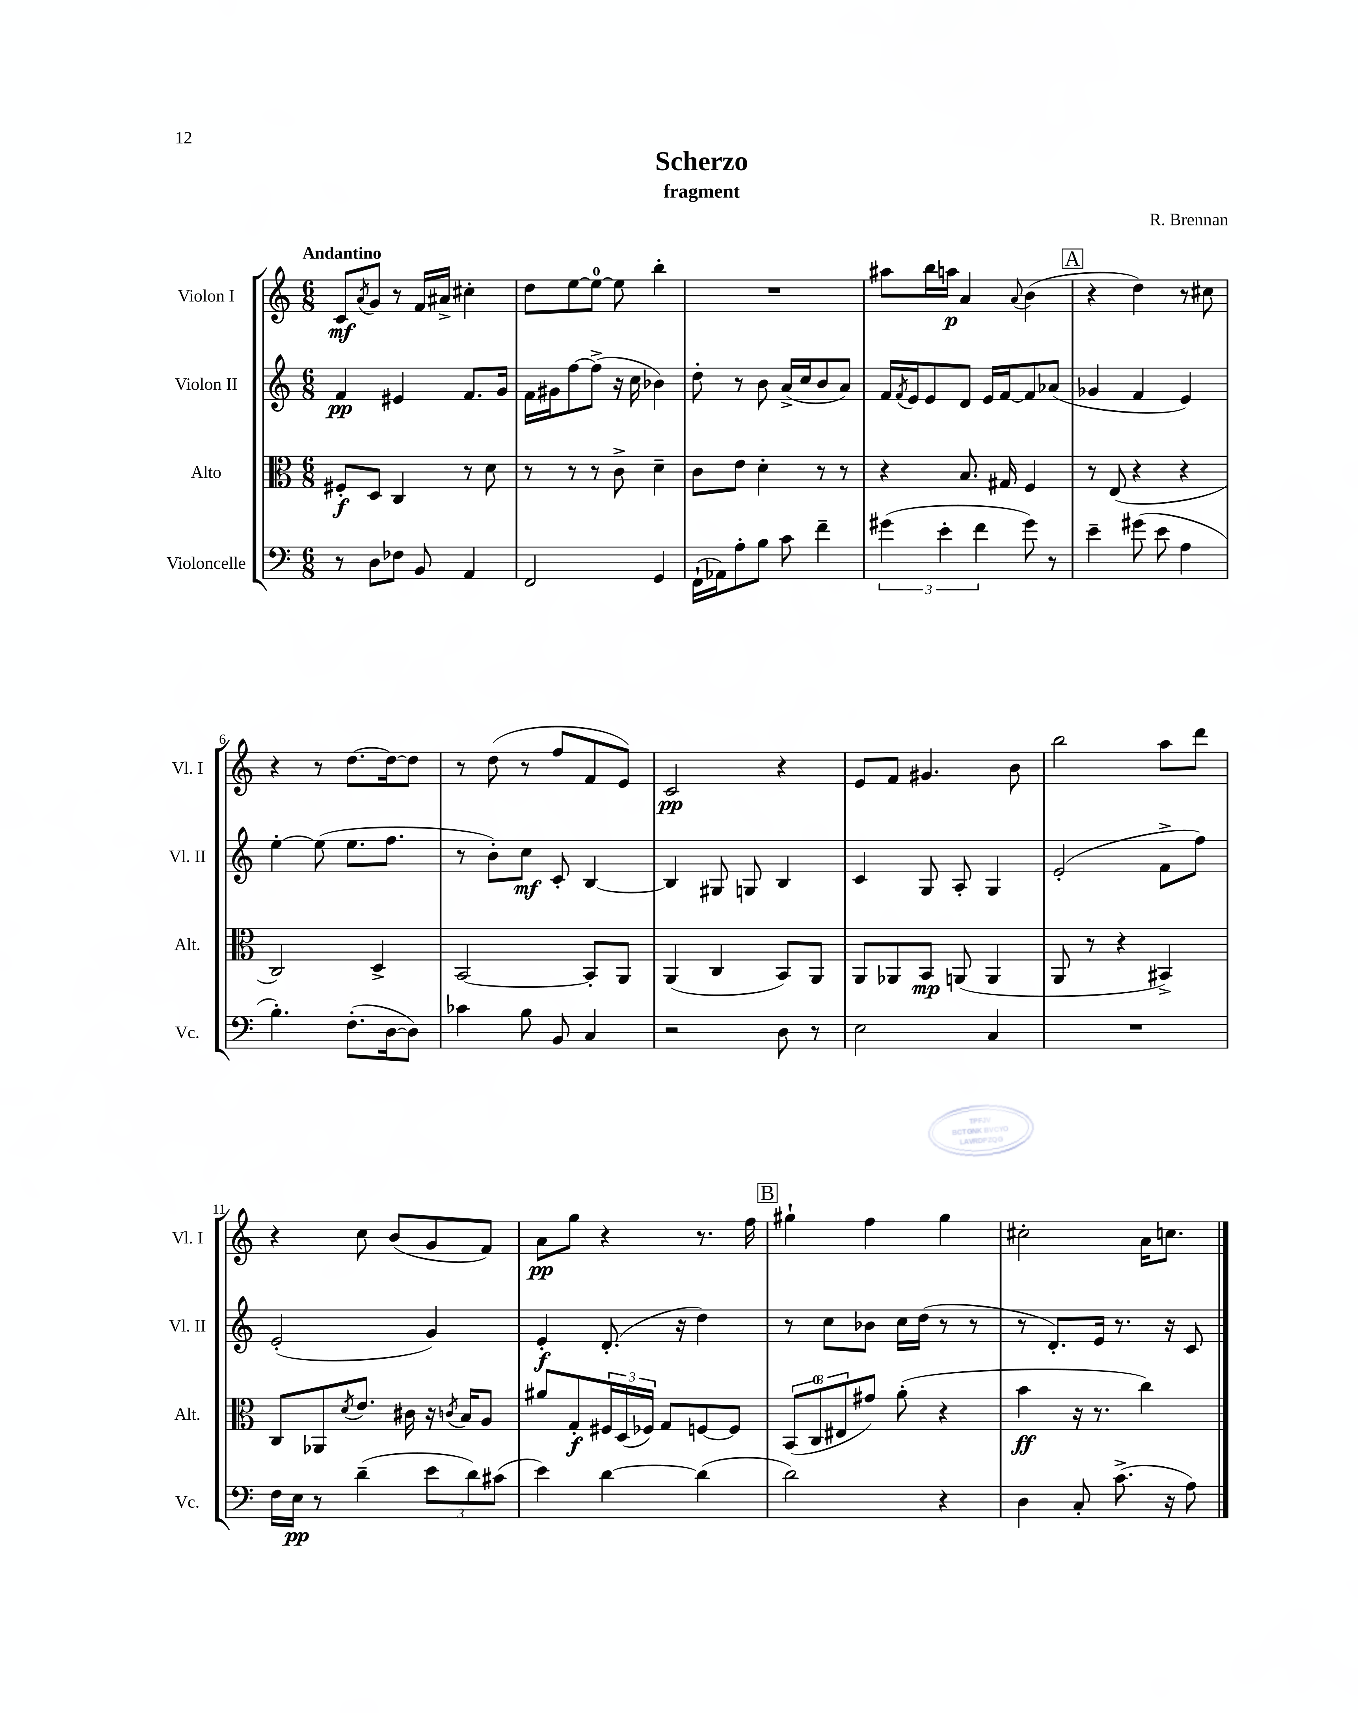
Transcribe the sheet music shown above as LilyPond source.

\header { title = "Scherzo" composer = "R. Brennan" subtitle = "fragment" }
<<
\new StaffGroup <<
\new Staff = "s0" \with { instrumentName = "Violon I" shortInstrumentName = "Vl. I" } {
    \clef treble \key c \major \numericTimeSignature \time 6/8 \tempo "Andantino"
    c'8\mf \acciaccatura { a'8 } g'8 r8 f'16 ais'16-> cis''4-. |
    d''8 e''8~ e''8-0~ e''8 b''4-. |
    R2. |
    ais''8 b''16 a''16\p a'4 \appoggiatura { a'8 } b'4( |
    \mark \markup { \box "A" } r4 d''4) r8 cis''8 |
    r4 r8 d''8.~ d''16~ d''8 |
    r8 d''8( r8 f''8 f'8 e'8) |
    c'2\pp r4 |
    e'8 f'8 gis'4. b'8 |
    b''2 a''8 d'''8 |
    r4 c''8 b'8( g'8 f'8) |
    a'8\pp g''8 r4 r8. f''16 |
    \mark \markup { \box "B" } gis''4-! f''4 gis''4 |
    cis''2-. a'16 c''8. \bar "|." |
}
\new Staff = "s1" \with { instrumentName = "Violon II" shortInstrumentName = "Vl. II" } {
    \clef treble \key c \major \numericTimeSignature \time 6/8
    f'4\pp eis'4 f'8. g'16 |
    f'16 gis'16 f''8~ f''8->( r16 c''16 bes'4) |
    d''8-. r8 b'8 a'16->( c''16 b'8 a'8) |
    f'16 \acciaccatura { f'8 } e'16 e'8 d'8 e'16 f'16~ f'8 aes'8( |
    \mark \markup { \box "A" } ges'4 f'4 e'4) |
    e''4~-. e''8( e''8. f''8. |
    r8 b'8-.) c''8\mf c'8-. b4~ |
    b4 gis8 g8 b4 |
    c'4 g8 a8-. g4 |
    e'2-.( f'8-> f''8) |
    e'2-.( g'4) |
    e'4-.\f d'8.-.( r16 d''4) |
    \mark \markup { \box "B" } r8 c''8 bes'8 c''16 d''16( r8 r8 |
    r8 d'8.-.) e'16 r8. r16 c'8 \bar "|." |
}
\new Staff = "s2" \with { instrumentName = "Alto" shortInstrumentName = "Alt." } {
    \clef alto \key c \major \numericTimeSignature \time 6/8
    fis8-.\f d8 c4 r8 d'8 |
    r8 r8 r8 c'8-> d'4-- |
    c'8 e'8 d'4-. r8 r8 |
    r4 b8. gis16 f4 |
    \mark \markup { \box "A" } r8 e8( r4 r4 |
    c2) d4-> |
    b,2~ b,8-. a,8 |
    a,4( c4 b,8) a,8 |
    a,8 aes,8 b,8\mp a,8( a,4 |
    a,8 r8 r4 bis,4->) |
    c8 aes,8 \acciaccatura { d'8 } e'8. cis'16 r16 \acciaccatura { c'8 } b16 a8 |
    ais'8 g8-.\f \tuplet 3/2 { fis16 d16( fes16) } g8 f8~ f8 |
    \mark \markup { \box "B" } \tuplet 3/2 { b,8( c8-0 eis8 } gis'8) a'8-.( r4 |
    b'4\ff r16 r8. c''4) \bar "|." |
}
\new Staff = "s3" \with { instrumentName = "Violoncelle" shortInstrumentName = "Vc." } {
    \clef bass \key c \major \numericTimeSignature \time 6/8
    r8 d8 fes8 b,8 a,4 |
    f,2 g,4 |
    f,16-!( aes,16) a8-. b8 c'8 f'4-- |
    \tuplet 3/2 { gis'4( e'4-. f'4 } gis'8) r8 |
    \mark \markup { \box "A" } e'4-- gis'8( e'8 a4 |
    b4.-.) f8.-.( d16~ d8) |
    ces'4 b8 b,8 c4 |
    r2 d8 r8 |
    e2 c4 |
    R2. |
    f16 e16\pp r8 d'4--( \tuplet 3/2 { e'8 d'8) cis'8( } |
    e'4) d'4~ d'4( |
    \mark \markup { \box "B" } d'2) r4 |
    d4 c8-. c'8.->( r16 a8) \bar "|." |
}
>>
>>
